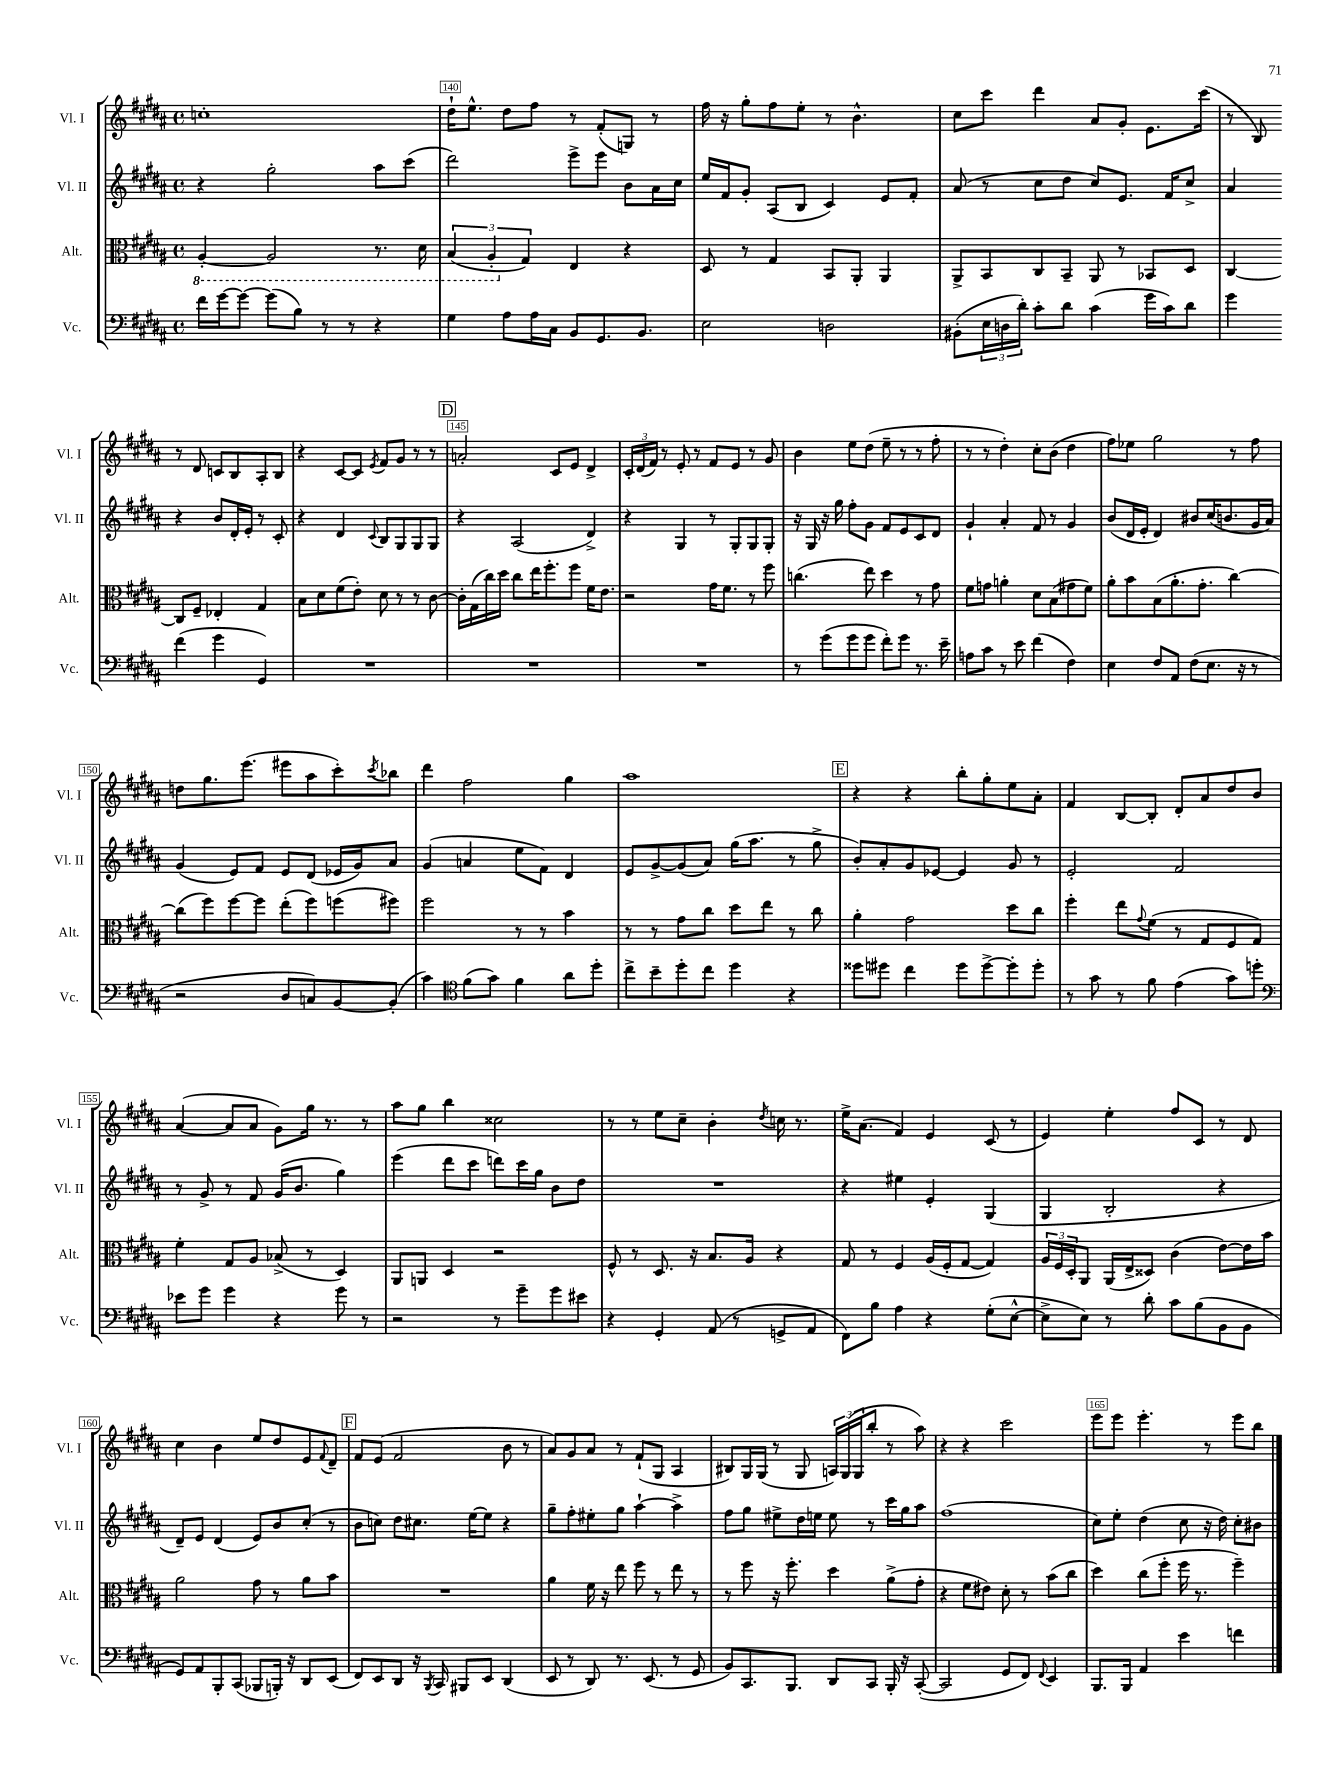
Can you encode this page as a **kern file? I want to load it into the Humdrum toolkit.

**kern	**kern	**kern	**kern
*part4	*part3	*part2	*part1
*staff4	*staff3	*staff2	*staff1
*I"Vc.	*I"Alt.	*I"Vl. II	*I"Vl. I
*I'Vc.	*I'Alt.	*I'Vl. II	*I'Vl. I
*clefF4	*clefC3	*clefG2	*clefG2
*k[f#c#g#d#a#]	*k[f#c#g#d#a#]	*k[f#c#g#d#a#]	*k[f#c#g#d#a#]
*M4/4	*M4/4	*M4/4	*M4/4
*met(c)	*met(c)	*met(c)	*met(c)
*	*8ba	*	*
=139	=139	=139	=139
16f#\LL	[4AA#'/	4r	1ccn'
[16g#\J	.	.	.
8g#\J_	.	.	.
(8g#\L]	2AA#/]	2gg#'\	.
8B\J)	.	.	.
8r	.	.	.
8r	.	.	.
4r	8.r	8aa#\L	.
.	.	(8ccc#\J	.
.	16D#\	.	.
=140	=140	=140	=140
4G#\	(6BB/	2ddd#\)	16dd#`\KL
.	.	.	8.ee^^\J
.	6AA#'/	.	.
8A#\L	.	.	8dd#\L
*	*X8ba	*	*
.	6G#/)	.	.
16A#\L	.	.	8ff#\J
16C#\JJ	.	.	.
8BB/L	4E/	8eee^\L	8r
8.GG#/	.	8eee\J	(8f#'/L
.	4r	8b\L	8Gn/J)
8.BB/J	.	.	.
.	.	16a#\L	8r
.	.	16cc#\JJ	.
=141	=141	=141	=141
2E\	8D#/	16ee/LL	16ff#\
.	.	16f#/J	16r
.	8r	8g#'/J	8gg#'\L
.	4G#/	(8A#/L	8ff#\
.	.	8B/J	8ee'\J
2Dn\	8BB/L	4c#/)	8r
.	8AA#'/J	.	4.b^^\
.	4AA#/	8e/L	.
.	.	8f#'/J	.
=142	=142	=142	=142
(8BB#X'\L	8AA#^/L	(8a#/	8cc#\L
24E\L	8BB/	8r	8ccc#\J
24Dn\	.	.	.
24d#'\JJ)	.	.	.
8c#'\L	8C#/	8cc#\L	4ddd#\
8d#\J	8BB~/J	8dd#\J	.
(4c#\	8AA#/	8cc#/L)	8a#/L
.	8r	8.e/J	8g#'/J
16g#\LL	8BB-X/L	.	8.e\L
16c#\J)	.	16f#/KL	.
8d#\J	8D#/J	8cc#^/J	.
.	.	.	(16ccc#\Jk
=143	=143	=143	=143
4g#\	[4C#/	4a#/	8r
.	.	.	8B/)
(4f#\	8C#/L]	4r	8r
.	8F#~/J	.	8d#/
4g#\	4E-X'/	8b/L	8cn/L
.	.	16d#'/L	8B/
.	.	16e'/JJ	.
4GG#/)	4G#/	8r	8A#'/
.	.	8c#'/	8B/J
!!LO:LB:g=z
=144	=144	=144	=144
1r	8B\L	4r	4r
.	8d#\	.	.
.	(8f#\	4d#/	[8c#/L
.	8e'\J)	.	8c#/J]
.	.	8qqc#/	8qe/
.	8d#\	8B/L	8f#/L
.	8r	8G#/	8g#/J
.	8r	8G#/	8r
.	[8c#\	8G#/J	8r
!!LO:REH:place=s1:t=D
=145	=145	=145	=145
1r	16c#'\LL]	4r	2an'/
.	(16G#\	.	.
.	16cc#\)	.	.
.	16dd#\JJ	.	.
.	8cc#\L	(2A#/	.
.	16ee\K	.	.
.	8.ff#'\	.	.
.	.	.	8c#/L
.	8ff#\J	.	8e/J
.	16f#\KL	4d#^/)	4d#^/
.	8.e\J	.	.
=146	=146	=146	=146
1r	2r	4r	24c#'/LL
.	.	.	(24d#/
.	.	.	24f#/JJ)
.	.	.	8r
.	.	4G#/	8e'/
.	.	.	8r
.	16g#\KL	8r	8f#/L
.	8.f#\J	.	.
.	.	8G#'/L	8e/J
.	8r	8G#/	8r
.	8ff#\	8G#'/J	8g#/
=147	=147	=147	=147
8r	(4.ccn\	16r	4b\
.	.	16G#/	.
(8g#\L	.	16r	.
.	.	16gg#\	.
8g#\	.	8ff#'\L	8ee\L
8g#\J	8ee\)	8g#\J	(8dd#\J
8f#'\L)	4dd#\	8f#/L	8ee~\
8g#\J	.	8e/	8r
8.r	8r	8c#/	8r
.	8g#\	8d#/J	8ff#'\
16e~\	.	.	.
=148	=148	=148	=148
8An\L	8f#\L	4g#`/	8r
8c#\J	8gn\J	.	8r
8r	4an'\	4a#'/	4dd#'\)
8e\	.	.	.
(4f#\	8d#\L	8f#/	8cc#'\L
.	(8B\	8r	(8b\J
4F#\)	8g#X\	4g#/	4dd#\
.	8f#\J)	.	.
=149	=149	=149	=149
4E\	8a#'\L	(8b/L	8ff#\L)
.	8b\	16d#/L	8ee-X\J
.	.	16e'/JJ	.
8F#/L	(8B\	4d#/)	2gg#\
8AA#/J	8.a#'\	.	.
(8F#\L	.	8b#X/L	.
.	8.g#'\J	.	.
8.E\J	.	(16cc#/K	.
.	.	8.bn/	.
.	[4cc#\)	.	8r
16r	.	.	.
8r	.	16g#/L	8ff#\
.	.	16a#/JJ)	.
!!LO:LB:g=z
=150	=150	=150	=150
2r	(8cc#\L]	(4g#/	8ddn\L
.	8ff#\)	.	8.gg#\
.	[8ff#\	8e/L)	.
.	.	.	(8.eee\J
.	8ff#\J]	8f#/J	.
8D#/L	(8ee'\L	8e/L	8eee#X\L
8Cn/)	8ff#\)	(8d#/J	8aa#\
[8BB/	(8ffn\	16e-X/LL	8ccc#'\)
.	.	16g#/J)	.
.	.	.	8qccc#/
(8BB'/J]	8ff#X\J)	8a#/J	8bb-X\J
=151	=151	=151	=151
4c#\)	2ff#\	(4g#/	4ddd#\
*clefC4	*	*	*
(8f#\L	.	4an/	2ff#\
8g#\J)	.	.	.
4f#\	8r	8ee\L	.
.	8r	8f#\J)	.
8a#\L	4b\	4d#/	4gg#\
8dd#'\J	.	.	.
=152	=152	=152	=152
8cc#^\L	8r	8e/L	1aa#
8b~\	8r	[8g#^/	.
8dd#'\	8g#\L	(8g#/]	.
8cc#\J	8cc#\J	8a#/J)	.
4dd#\	8dd#\L	(16gg#\KL	.
.	.	8.aa#\J	.
.	8ee\J	.	.
4r	8r	8r	.
.	8cc#\	8gg#^\	.
!!LO:REH:place=s1:t=E
=153	=153	=153	=153
8dd##X\L	4a#'\	8b'/L)	4r
8dd#X\J	.	8a#'/	.
4cc#\	2g#\	8g#/	4r
.	.	[8e-X/J	.
8dd#\L	.	4e-/]	8bb'\L
[8dd#^\	.	.	8gg#'\
8dd#'\]	8dd#\L	8g#/	8ee\
8dd#'\J	8cc#\J	8r	8a#'\J
=154	=154	=154	=154
8r	4ff#'\	2e'/	4f#/
8g#\	.	.	.
8r	8ee\L	.	[8B/L
.	8qqg#/	.	.
8f#\	(8f#\J	.	8B'/J]
(4e\	8r	2f#/	8d#'/L
.	8G#/L	.	8a#/
8g#\L)	8F#/	.	8dd#/
8ddn'\J	8G#/J)	.	8b/J
!!LO:LB:g=z
=155	=155	=155	=155
*clefF4	*	*	*
8e-X\L	4f#'\	8r	([4a#/
8g#\J	.	8g#^/	.
4g#\	8G#/L	8r	8a#/L]
.	8A#/J	8f#/	8a#/J
4r	(8B-X^/	(16g#/KL	8g#\L)
.	.	8.b/J	.
.	8r	.	16gg#\Jk
.	.	.	8.r
8g#\	4D#/)	4gg#\)	.
8r	.	.	8r
=156	=156	=156	=156
2r	8AA#/L	(4eee\	8aa#\L
.	8AAn/J	.	8gg#\J
.	4D#/	8ddd#\L	4bb\
.	.	8ccc#\J	.
8r	2r	8dddn\L)	2cc##X\
8g#~\L	.	16ccc#\L	.
.	.	16gg#\JJ	.
8g#\	.	8b\L	.
8e#X\J	.	8dd#\J	.
=157	=157	=157	=157
4r	8F#^^/	1r	8r
.	8r	.	8r
4GG#'/	8.D#/	.	8ee\L
.	.	.	8cc#~\J
.	16r	.	.
(8AA#/	8.B/L	.	4b'\
8r	.	.	.
.	16A#/Jk	.	.
.	.	.	8qdd#/
8GGn^/L	4r	.	16ccn\
.	.	.	8.r
8AA#/J	.	.	.
=158	=158	=158	=158
8FF#\L)	8G#/	4r	16ee^\KL
.	.	.	(8.a#\J
8B\J	8r	.	.
4A#\	4F#/	4ee#X\	4f#/)
4r	(16A#/LL	4e'/	4e/
.	16F#'/J	.	.
.	[8G#/J	.	.
(8G#'\L	4G#/])	(4G#/	(8c#/
[8E^^\J	.	.	8r
=159	=159	=159	=159
8E^\L]	24A#/LL	4G#/	4e/)
.	24F#/	.	.
.	24D#'/J	.	.
8E\J)	8AA#/J	.	.
8r	(16AA#/LL	2B'/	4ee'\
.	16E^/J	.	.
8d#'\	8D##X/J)	.	.
8c#\L	(4c#\	.	8ff#/L
(8B\	.	.	8c#/J
8BB\	[8e\L)	4r	8r
8BB\J	16e\L]	.	8d#/
.	16b\JJ	.	.
!!LO:LB:g=z
=160	=160	=160	=160
8GG#/L)	2a#\	8d#~/L)	4cc#\
8AA#/	.	8e/J	.
8BBB'/	.	(4d#/	4b\
(8CC#/J	.	.	.
8BBB-X/L	8g#\	8e/L)	8ee/L
16BBBn'/Jk)	8r	8b/	8dd#/
16r	.	.	.
8DD#/L	8a#\L	(8cc#'/J	8e/
.	.	.	8qqf#/
(8EE/J	8b\J	8r	8d#~/J
!!LO:REH:place=s1:t=F
=161	=161	=161	=161
8FF#/L)	1r	8b\L	8f#/L
8EE/	.	8ccn\J)	(8e/J
8DD#/J	.	8dd#\L	2f#/
16r	.	8.cc#X\J	.
8qBBB/	.	.	.
16CC#/	.	.	.
8BBB#X/L	.	.	.
.	.	[16ee\KL	.
8EE/J	.	8ee\J]	.
(4DD#/	.	4r	8b\
.	.	.	8r
=162	=162	=162	=162
8EE/	4a#\	8gg#~\L	8a#/L)
8r	.	8ff#'\	8g#/
8DD#/)	16f#\	8ee#X'\	8a#/J
.	16r	.	.
8.r	8ee\	8gg#\J	8r
.	8ff#\	[4aa#`\	(8f#`/L
(8.EE/	.	.	.
.	8r	.	8G#/J
8r	8ee\	4aa#^\]	4A#/
8GG#/	8r	.	.
=163	=163	=163	=163
8BB/L)	8r	8ff#\L	8B#X/L)
8.CC#/	8ff#\	8gg#\J	16G#/L
.	.	.	(16G#/JJ
.	16r	8ee#X^\L	8r
8.BBB/J	8.ff#'\	.	.
.	.	16dd#\L	8G#/
.	.	16een\JJ	.
8DD#/L	4dd#\	8ee\	24An/LL)
.	.	.	(24G#/
.	.	.	24G#/J
8CC#/J	.	8r	8bb'/J
16BBB'/	(8a#^\L	16ccc#\LL	8r
16r	.	16gg#\J	.
([8CC#'/	8g#'\J	8aa#\J	8aa#\)
=164	=164	=164	=164
2CC#/]	4r	(1ff#	4r
.	8f#\L	.	4r
.	8e#X\J)	.	.
8GG#/L	8d#'\	.	2ccc#\
8FF#/J)	8r	.	.
8qqFF#/	.	.	.
4EE/	(8b\L	.	.
.	8cc#\J	.	.
=165	=165	=165	=165
8.BBB/L	4dd#\)	8cc#\L)	8eee\L
.	.	8ee'\J	8eee\J
16BBB/Jk	.	.	.
4AA#/	(8cc#\L	(4dd#\	4.eee'\
.	8ff#'\J	.	.
4e\	16ff#\	8cc#\	.
.	8.r	.	.
.	.	16r	8r
.	.	16dd#\)	.
4fn\	4ff#~\)	8cc#'\L	8eee\L
.	.	8b#X\J	8bb\J
==	==	==	==
*-	*-	*-	*-
